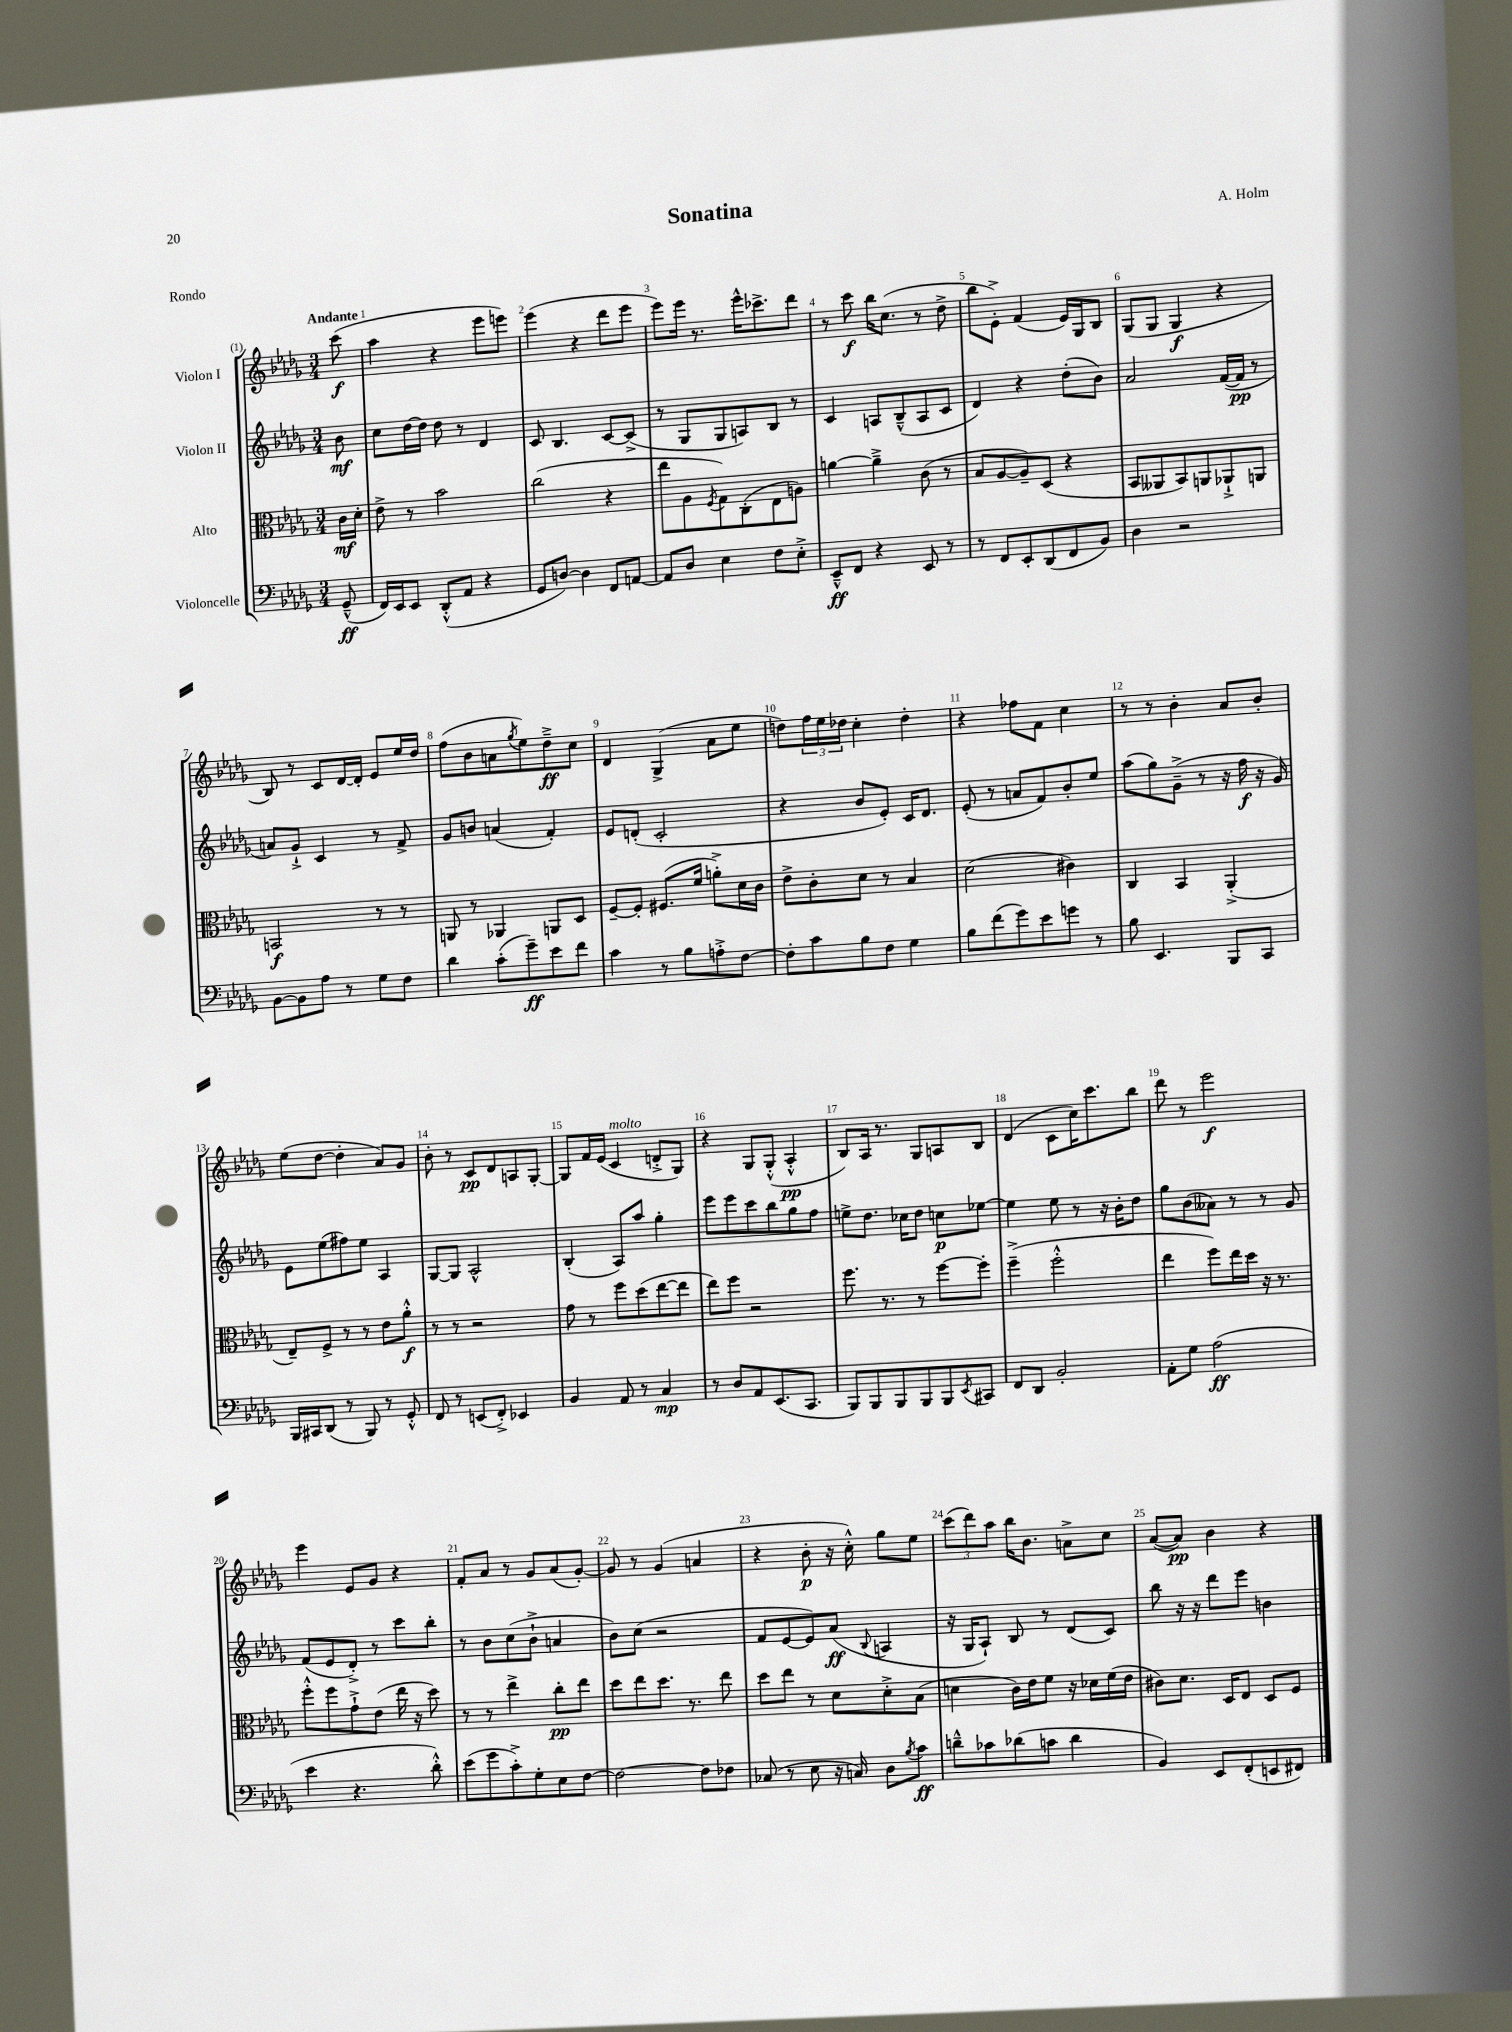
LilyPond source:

\header { title = "Sonatina" composer = "A. Holm" piece = "Rondo" }
<<
\new StaffGroup <<
\new Staff = "s0" \with { instrumentName = "Violon I" } {
    \clef treble \key des \major \numericTimeSignature \time 3/4 \partial 8 \tempo "Andante"
    c'''8\f( |
    aes''4 r4 ees'''8 e'''8) |
    ees'''4( r4 des'''8 ees'''8 |
    ees'''8) ees'''16 r8. ees'''16-^ ces'''8.-> des'''8 |
    r8 c'''8\f bes''16 c''8.( r8 des''8-> |
    bes''8 ees'8-.->) f'4( ees'16) ges16 bes8 |
    ges8( ges8 ges4\f r4 |
    bes8) r8 c'8 des'16~ des'16-. ees'8 ees''16 des''16 |
    f''8( bes'8 a'8 \acciaccatura { ges''8 } ees''8) des''8--->\ff c''8 |
    des'4 ges4->( aes'8 ees''8 |
    d''8) \tuplet 3/2 { f''16 ees''16 des''16 } c''4-. des''4-. |
    r4 fes''8 f'8 c''4 |
    r8 r8 bes'4-. aes'8 bes'8-. |
    ees''8( des''8~ des''4-. aes'8) ges'8 |
    bes'8-. r8 c'8\pp des'8 a8 ges8~-. |
    ges8 f'16 ees'16( c'4^\markup { \italic "molto" } d'8-.-> ges8) |
    r4 ges8 ges8-.-^( aes4-.-^\pp |
    bes8) aes16 r8. ges8 a8 bes8 |
    des'4( c'8 c''16) c'''8. bes''8 |
    des'''8 r8 ees'''2\f |
    ees'''4 ees'8 ges'8 r4 |
    f'8-. aes'8 r8 ges'8 aes'8( ges'8~-.) |
    ges'8 r8 ges'4( a'4 |
    r4 bes'8-.\p r16 c''16-.-^) ges''8 ees''8 |
    \tuplet 3/2 { c'''8( des'''8) aes''8 } bes''16 bes'8. a'8-> c''8 |
    aes'8~( aes'8\pp) bes'4 r4 \bar "|." |
}
\new Staff = "s1" \with { instrumentName = "Violon II" } {
    \clef treble \key des \major \numericTimeSignature \time 3/4 \partial 8
    bes'8\mf |
    c''8 des''16~ des''16 des''8 r8 des'4 |
    c'8 bes4. c'8~ c'8->( |
    r8 ges8 ges8 a8) bes8 r8 |
    c'4 a8 bes8---^( a8 c'8 |
    des'4) r4 des''8-.( bes'8) |
    aes'2 f'16~( f'16\pp r8 |
    a'8) ges'8-!-> c'4 r8 f'8-> |
    ges'8 b'8 a'4( f'4-.) |
    ees'8 d'8-.( c'2-. |
    r4 bes'8 ees'8-.) c'16 des'8. |
    ees'8-.( r8 a'8 f'8) bes'8-. ees''8 |
    aes''8( ges''8) ges'8--->( r8 r16 f''16\f r16 ges'16) |
    ees'8 ees''8( fis''8) ees''8 aes4 |
    ges8~ ges8 aes2-^ |
    bes4-.( aes8) aes''8 ges''4-. |
    ees'''8 ees'''8 c'''8 bes''8 ges''8 f''8 |
    e''8-> des''8. ces''16 des''8 c''8\p ees''8~ |
    ees''4 ees''8 r8 r16 bes'16-. des''8 |
    ges''8 bes'8( aeses'8) r8 r8 ges'8 |
    f'8( ees'8 des'8-.->) r8 c'''8 bes''8-. |
    r8 bes'8 c''8( bes'8-!-> a'4 |
    bes'8) c''8( r2 |
    f'8 ees'8~ ees'8) aes'8\ff( \appoggiatura { bes8 } a4 |
    r16 ges16 aes8-!) bes8 r8 des'8( c'8) |
    bes''8 r16 r16 des'''8 ees'''8 b'4 \bar "|." |
}
\new Staff = "s2" \with { instrumentName = "Alto" } {
    \clef alto \key des \major \numericTimeSignature \time 3/4 \partial 8
    c'16\mf des'16-. |
    ees'8-> r8 bes'2 |
    c''2( r4 |
    ees''8 aes8 \acciaccatura { f8 } ges8) c8-.( ees8 a8) |
    a'4~ a'4---> c'8( r8 |
    bes8 aes8~ aes8--) des8( r4 |
    bes,8 aeses,8 bes,8) a,8 aes,8-!-> a,8 |
    b,2\f r8 r8 |
    a,8 r8 aes,4 a,8 des8 |
    f8~-- f8-. fis8.( f'16 a'8-.->) des'16 c'16 |
    ees'8-> c'8-. des'8 r8 bes4 |
    des'2( cis'4) |
    c4 bes,4 aes,4-.->( |
    ees8--) f8-> r8 r8 ees'8 aes'8-.-^\f |
    r8 r8 r2 |
    ges'8 r8 f''8 des''8( ees''8~ ees''8 |
    ees''8) f''8 r2 |
    f''8. r8. r8 f''8~ f''8-. |
    f''4--->( f''2-.-^ |
    ees''4 f''8) ees''16 des''16 r16 r8. |
    f''8-.-^ f''8 ges'8-!-> ees'8( ees''16 r16 des''8) |
    r8 r8 ees''4-> c''8-.\pp ees''8 |
    des''8 ees''8 des''8. r8. ees''8 |
    des''8 ees''8 r8 des'8 des'8-.-> bes8( |
    d'4 c'16) ees'16 f'8 r16 des'16 f'16( ees'16 |
    cis'8) des'8. des16 ees8 des8 f8 \bar "|." |
}
\new Staff = "s3" \with { instrumentName = "Violoncelle" } {
    \clef bass \key des \major \numericTimeSignature \time 3/4 \partial 8
    ges,8---^\ff( |
    f,16) ees,16 ees,8 des,8-.-^( aes,8 r4 |
    ges,8 d8~) d4 f,8 a,8~ |
    a,8 des8 ees4 f8 ees8-.-> |
    ees,8---^\ff f,8 r4 ees,8 r8 |
    r8 f,8 ees,8-. des,8( f,8 bes,8) |
    des4 r2 |
    bes,8~ bes,8 aes8 r8 ges8 f8 |
    des'4 c'8-.( ges'8--\ff) ees'8 f'8 |
    c'4 r8 bes8 a8-.-> f8~ |
    f8-. c'8 bes8 f8 ges4 |
    bes8 f'8( ges'8) ees'8 g'8 r8 |
    bes8 ees,4. bes,,8 c,8 |
    bes,,16 cis,16 des,8( r8 bes,,8) r8 ges,8-.-^ |
    f,8 r8 e,8( f,8-.->) ees,4 |
    bes,4 aes,8 r8 c4\mp |
    r8 des8 aes,8 ees,8.( c,8. |
    bes,,8) bes,,8 bes,,8 bes,,8 bes,,8 \acciaccatura { ees,8 } cis,8 |
    f,8 des,8 bes,2-. |
    aes,8-. ges8 aes2\ff( |
    ees'4 r4. des'8-.-^) |
    ees'8( ges'8 c'8-.->) ges8-. ees8 f8~ |
    f2~ f8 fes8 |
    ces8( r8 ees8 r16 c16) des8 \acciaccatura { bes8 } c'8\ff |
    d'8---^ ces'8 des'8( c'8 des'4 |
    bes,4) ees,8 f,8-.( e,8 fis,8) \bar "|." |
}
>>
>>
\layout { \context { \Score \override BarNumber.break-visibility = ##(#f #t #t) barNumberVisibility = #all-bar-numbers-visible } }
